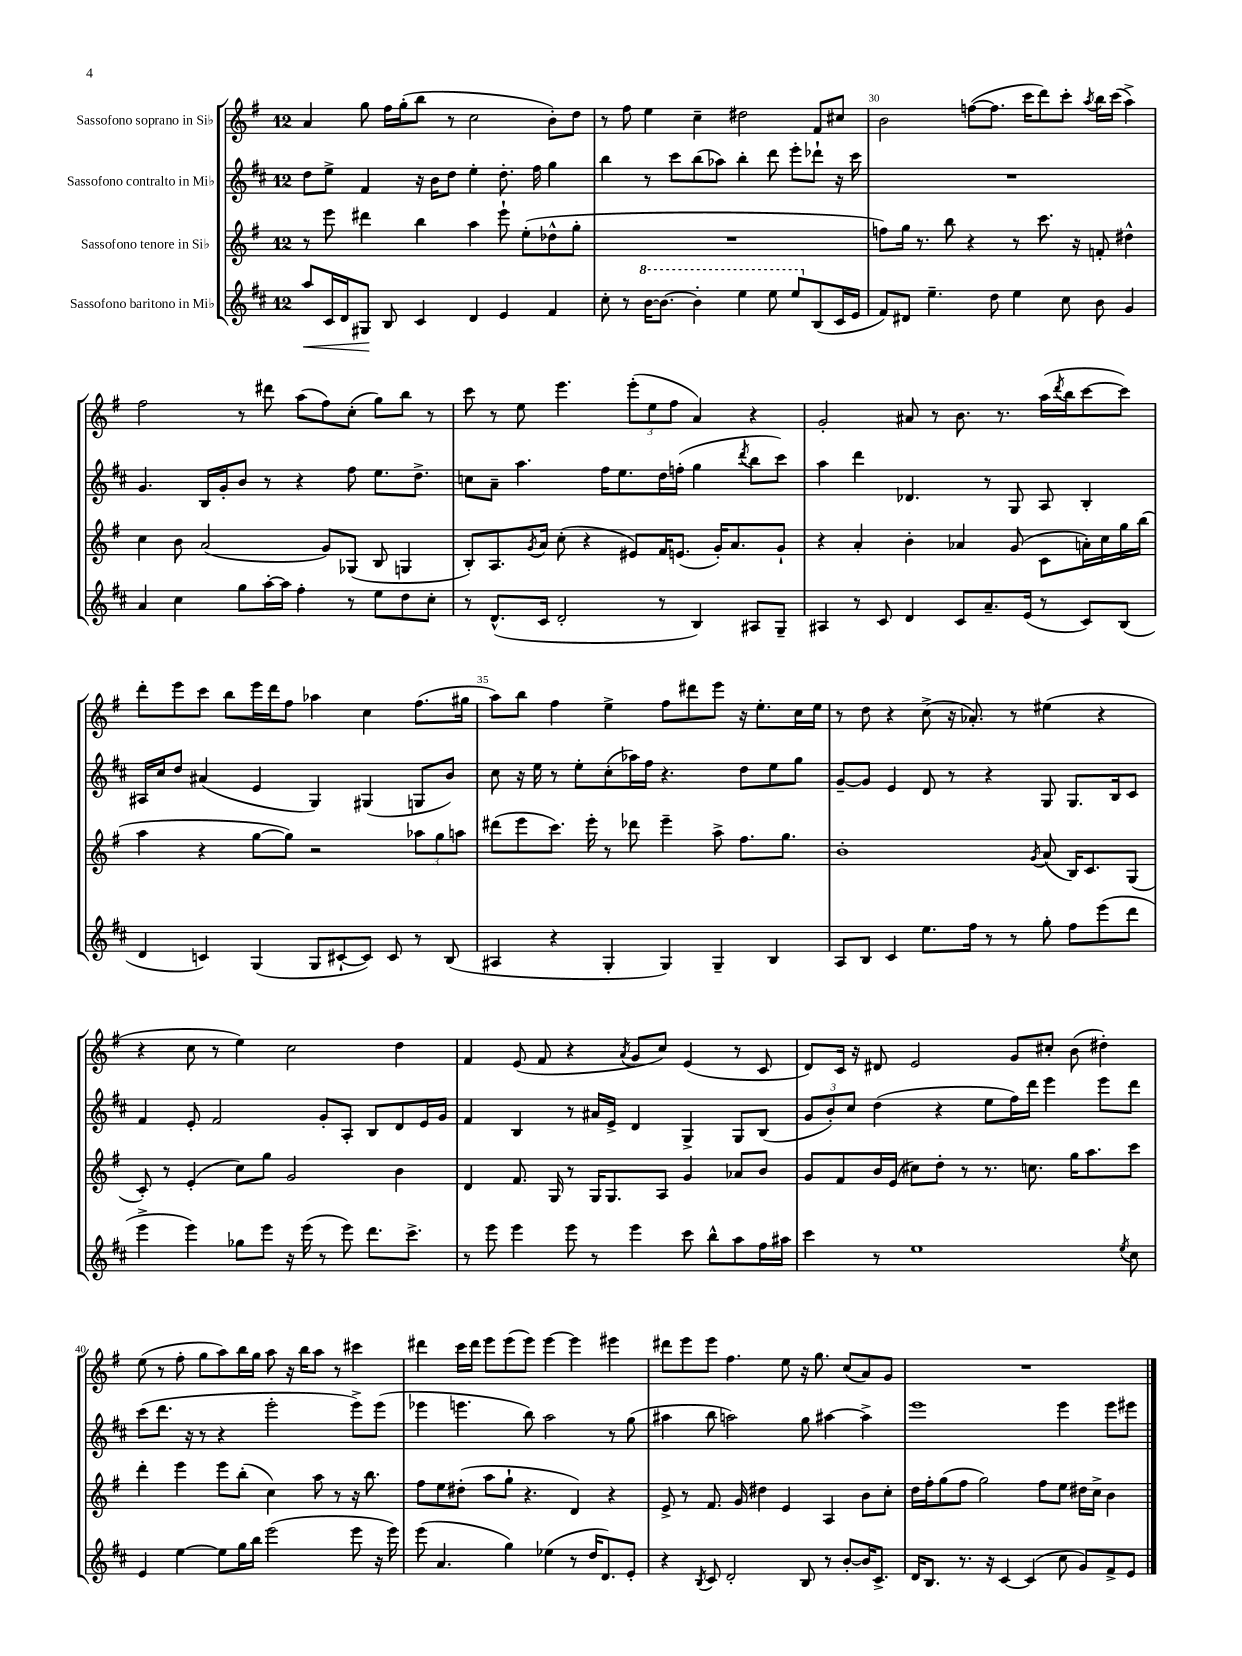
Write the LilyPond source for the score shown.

<<
\new StaffGroup <<
\new Staff = "s0" \with { instrumentName = "Sassofono soprano in Sib" } {
    \clef treble \key g \major \once \override Staff.TimeSignature.style = #'single-digit \time 12/8
    a'4 g''8 fis''16 g''16-.( b''8 r8 c''2 b'8-.) d''8 |
    r8 fis''8 e''4 c''4-- dis''2 fis'8 cis''8 |
    b'2 f''8~( f''8. c'''16 d'''8) c'''8-. \acciaccatura { a''8 } b''16 c'''16( a''4->) |
    fis''2 r8 dis'''8 a''8( fis''8) c''8-.( g''8) b''8 r8 |
    c'''8 r8 e''8 e'''4. \tuplet 3/2 { e'''8-.( e''8 fis''8 } a'4) r4 |
    g'2-. ais'8 r8 b'8. r8. a''16( \acciaccatura { d'''8 } b''16 c'''8~ c'''8) |
    d'''8-. e'''8 c'''8 b''8 e'''16 d'''16 fis''8 aes''4 c''4 fis''8.( gis''16 |
    a''8) b''8 fis''4 e''4-> fis''8 dis'''8 e'''8 r16 e''8.-. c''16 e''16 |
    r8 d''8 r4 c''8->( r16 aes'8.-.) r8 eis''4( r4 |
    r4 c''8 r8 e''4) c''2 d''4 |
    fis'4 e'8( fis'8 r4 \acciaccatura { a'8 } g'8 c''8) e'4( r8 c'8 |
    d'8) c'16 r16 dis'8 e'2 g'8 cis''8-. b'8( dis''4-.) |
    e''8( r8 fis''8-. g''8 a''8) b''16 g''16 a''8 r16 b''16 a''8 r8 cis'''4 |
    dis'''4 c'''16 dis'''16 e'''8 e'''8( e'''8) e'''4~ e'''4 eis'''4 |
    dis'''8 e'''8 e'''8 fis''4. e''8 r16 g''8. c''8( a'8) g'8 |
    R1. \bar "|." |
}
\new Staff = "s1" \with { instrumentName = "Sassofono contralto in Mib" } {
    \clef treble \key d \major \once \override Staff.TimeSignature.style = #'single-digit \time 12/8
    d''8 e''8-> fis'4 r16 b'16 d''8 e''4-. d''8.-. fis''16 g''4 |
    b''4 r8 cis'''8 b''8( aes''8) b''4-. d'''8 e'''8-. des'''8-! r16 cis'''16 |
    R1. |
    g'4. b16 g'16-. b'8 r8 r4 fis''8 e''8. d''8.-> |
    c''8 a'8-- a''4. fis''16 e''8. d''16 f''16-.( g''4 \acciaccatura { d'''8 } b''8 cis'''8) |
    a''4 d'''4 des'4. r8 g8 a8 b4-. |
    ais16 cis''16 d''8 ais'4( e'4 g4) gis4( g8 b'8) |
    cis''8 r16 e''16 r8 e''8-. cis''8-.( aes''16) fis''16 r4. d''8 e''8 g''8 |
    g'8~-- g'8 e'4 d'8 r8 r4 g8 g8. b16 cis'8 |
    fis'4 e'8-. fis'2 g'8-. a8-. b8 d'8 e'16 g'16 |
    fis'4 b4 r8 ais'16 e'16-> d'4 g4-> g8 b8( |
    \tuplet 3/2 { g'8 b'8-.) cis''8 } d''4( r4 e''8 fis''16) d'''16 e'''4 e'''8 d'''8 |
    cis'''8( d'''8. r16 r8 r4 e'''2-. e'''8->) e'''8( |
    ees'''4 e'''4. b''8) a''2 r8 g''8( |
    ais''4 b''8 a''2) g''8 ais''4~ ais''4-> |
    e'''1 e'''4 e'''8 eis'''8 \bar "|." |
}
\new Staff = "s2" \with { instrumentName = "Sassofono tenore in Sib" } {
    \clef treble \key g \major \once \override Staff.TimeSignature.style = #'single-digit \time 12/8
    r8 e'''8 dis'''4 b''4 a''4 e'''8-! e''8-.( des''8-^ g''8-. |
    R1. |
    f''8) g''16 r8. b''8 r4 r8 c'''8. r16 f'8-. dis''4-^ |
    c''4 b'8 a'2( g'8) ges8( b8 g4 |
    b8-.) a8. \acciaccatura { g'8 } a'16 c''8-.( r4 eis'8) fis'16 e'8.( g'16-.) a'8. g'8-! |
    r4 a'4-. b'4-. aes'4 g'8( c'8 a'16-.) c''16 g''16 b''16( |
    a''4 r4 g''8~ g''8) r2 \tuplet 3/2 { aes''8 g''8 a''8 } |
    dis'''8( e'''8 c'''8.) e'''16-. r8 des'''8 e'''4-- a''8-> fis''8. g''8. |
    b'1-. \acciaccatura { g'8 } a'8( b16) c'8. g8( |
    c'8-.) r8 e'4-.( c''8) g''8 g'2 b'4 |
    d'4 fis'8. g16 r8 g16 g8. a8 g'4 aes'8 b'8 |
    g'8 fis'8 b'16 e'16( cis''8) d''8-. r8 r8. c''8. g''16 a''8. c'''8 |
    d'''4-. e'''4 e'''8 b''8-.( c''4) a''8 r8 r16 b''8. |
    fis''8 e''8 dis''8-.( a''8 g''8-! r4. d'4) r4 |
    e'8-> r8 fis'8. g'16 dis''4 e'4 a4 b'8 c''8-. |
    d''16 fis''16-. g''8( fis''8 g''2) fis''8 e''8 dis''16 c''16-> b'4 \bar "|." |
}
\new Staff = "s3" \with { instrumentName = "Sassofono baritono in Mib" } {
    \clef treble \key d \major \once \override Staff.TimeSignature.style = #'single-digit \time 12/8
    a''8\< cis'16 d'16 gis8\! b8 cis'4 d'4 e'4 fis'4 |
    cis''8-. r8 \ottava #1 b''16~ b''8.~ b''4-. e'''4 e'''8 e'''8 \ottava #0 b8( cis'16 e'16 |
    fis'8) dis'8 e''4.-- d''8 e''4 cis''8 b'8 g'4 |
    a'4 cis''4 g''8 a''16~-. a''16 fis''4-. r8 e''8 d''8 cis''8-. |
    r8 d'8.-^( cis'16 d'2-. r8 b4) ais8 g8-- |
    ais4 r8 cis'8 d'4 cis'8 a'8.-- e'16( r8 cis'8) b8( |
    d'4 c'4) g4( g8 cis'8~-! cis'8) cis'8 r8 b8( |
    ais4 r4 g4-. g4) g4-- b4 |
    a8 b8 cis'4 e''8. fis''16 r8 r8 g''8-. fis''8 e'''8( d'''8 |
    e'''4-> e'''4) ges''8 e'''8 r16 e'''16( r8 e'''8) d'''8. cis'''8.-> |
    r8 e'''8 e'''4 e'''8 r8 e'''4 cis'''8 b''8-^ a''8 fis''16 ais''16 |
    cis'''4 r8 e''1 \acciaccatura { e''8 } cis''8 |
    e'4 e''4~ e''8 g''16 b''16 e'''2( e'''8 r16 e'''16) |
    e'''8( a'4. g''4) ees''4( r8 d''16 d'8.) e'8-. |
    r4 \acciaccatura { b8 } cis'8 d'2-. b8 r8 b'8~-. b'16 cis'8.-> |
    d'16 b8. r8. r16 cis'4~ cis'4( cis''8 g'8) fis'8-> e'8 \bar "|." |
}
>>
>>
\layout { \context { \Score currentBarNumber = #28 \override BarNumber.break-visibility = ##(#f #t #t) barNumberVisibility = #(every-nth-bar-number-visible 5) } }
